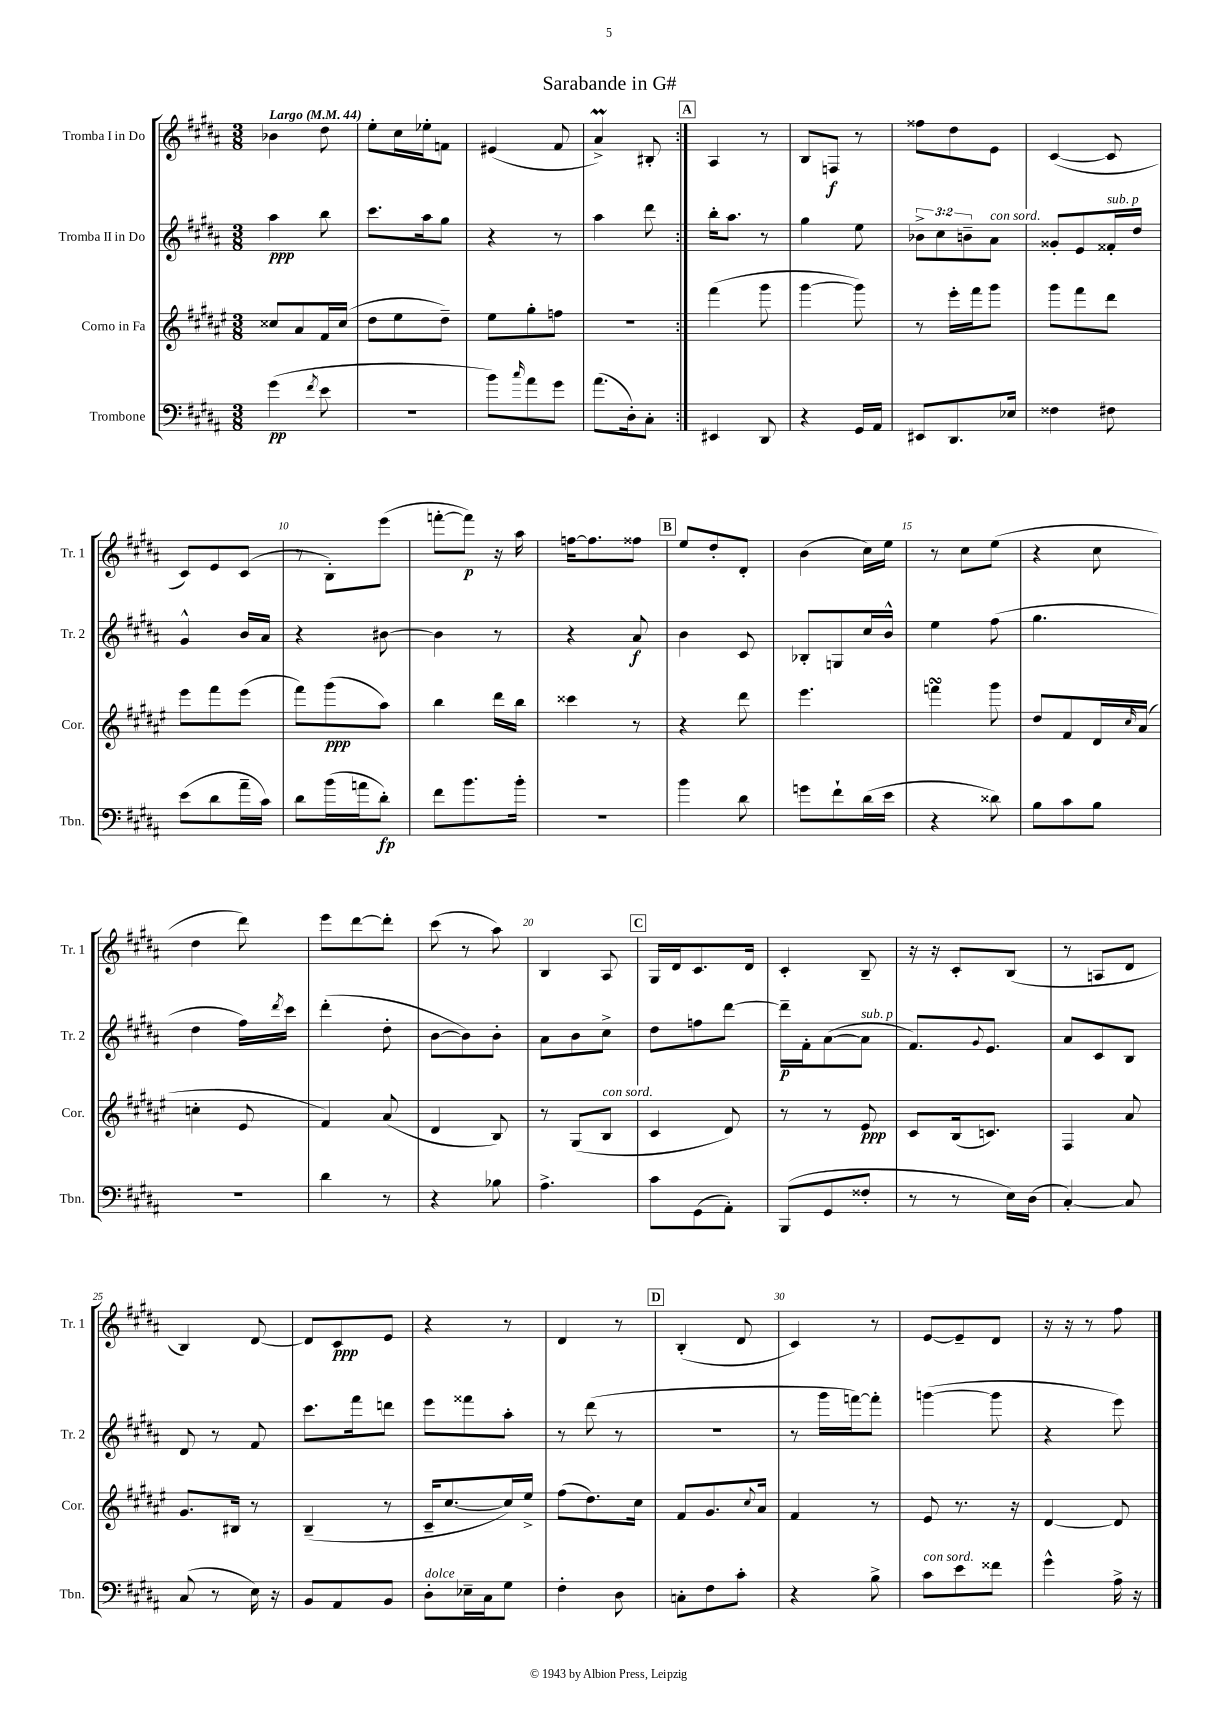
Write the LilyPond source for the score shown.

\header { title = "Sarabande in G#" }
<<
\new StaffGroup <<
\new Staff = "s0" \with { instrumentName = "Tromba I in Do" shortInstrumentName = "Tr. 1" } {
    \clef treble \key b \major \numericTimeSignature \time 3/8 \tempo "Largo" 4 = 44
    \repeat volta 2 { bes'4 dis''8 |
    e''8-. cis''16 ees''16-. f'8 |
    eis'4( fis'8 |
    ais'4->\prall) bis8-. | }
    \mark \markup { \box "A" } ais4 r8 |
    b8 f8\f r8 |
    fisis''8 dis''8 e'8 |
    cis'4~( cis'8 |
    cis'8) e'8 cis'8( |
    r8 b8-.) e'''8( |
    f'''8~-. f'''8\p) r16 ais''16 |
    f''16~ f''8. fisis''8 |
    \mark \markup { \box "B" } e''8 dis''8-. dis'8-. |
    b'4( cis''16) e''16 |
    r8 cis''8 e''8( |
    r4 cis''8 |
    dis''4 dis'''8) |
    e'''8 dis'''8~ dis'''8-. |
    cis'''8( r8 ais''8) |
    b4 ais8 |
    \mark \markup { \box "C" } gis16 dis'16 cis'8. dis'16 |
    cis'4-. b8-- |
    r16 r16 cis'8-. b8( |
    r8 a8 dis'8 |
    b4) dis'8~ |
    dis'8 cis'8\ppp e'8 |
    r4 r8 |
    dis'4 r8 |
    \mark \markup { \box "D" } b4-.( dis'8 |
    cis'4) r8 |
    e'8~ e'8-- dis'8 |
    r16 r16 r8 fis''8 \bar "|." |
}
\new Staff = "s1" \with { instrumentName = "Tromba II in Do" shortInstrumentName = "Tr. 2" } {
    \clef treble \key b \major \numericTimeSignature \time 3/8 \override Staff.TupletNumber.text = #tuplet-number::calc-fraction-text
    \repeat volta 2 { ais''4\ppp b''8 |
    cis'''8. ais''16 gis''8 |
    r4 r8 |
    ais''4 dis'''8 | }
    \mark \markup { \box "A" } b''16-. ais''8. r8 |
    gis''4 e''8 |
    \tuplet 3/2 { bes'8-> cis''8 b'8-- } ais'8^\markup { \italic "con sord." } |
    gisis'8-. e'8 fisis'16-.^\markup { \italic "sub. p" } dis''16 |
    gis'4-^ b'16 ais'16 |
    r4 bis'8~ |
    bis'4 r8 |
    r4 ais'8\f |
    \mark \markup { \box "B" } b'4 cis'8 |
    bes8-. g8 cis''16 b'16-^ |
    e''4 fis''8( |
    gis''4. |
    dis''4 fis''16) \acciaccatura { dis'''8 } cis'''16 |
    dis'''4-.( dis''8-. |
    b'8~ b'8) b'8-. |
    ais'8 b'8 cis''8-> |
    \mark \markup { \box "C" } dis''8 f''8 dis'''8~ |
    dis'''16--\p fis'16-. ais'8~( ais'8^\markup { \italic "sub. p" } |
    fis'8.) \appoggiatura { gis'8 } e'8. |
    ais'8 cis'8 b8 |
    dis'8 r8 fis'8 |
    cis'''8. fis'''16 d'''8 |
    e'''8 fisis'''8 ais''8-. |
    r8 dis'''8( r8 |
    \mark \markup { \box "D" } R4. |
    r8 gis'''16 f'''16~) f'''8-. |
    g'''4~( g'''8 |
    r4 e'''8) \bar "|." |
}
\new Staff = "s2" \with { instrumentName = "Corno in Fa" shortInstrumentName = "Cor." } {
    \clef treble \key fis \major \numericTimeSignature \time 3/8
    \repeat volta 2 { cisis''8 ais'8 fis'16 cisis''16( |
    dis''8 eis''8 dis''8--) |
    eis''8 gis''8-. f''8 |
    R4. | }
    \mark \markup { \box "A" } fis'''4( gis'''8 |
    gis'''4~ gis'''8) |
    r8 eis'''16-. fis'''16 gis'''8 |
    gis'''8 fis'''8 dis'''8 |
    eis'''8 fis'''8 eis'''8( |
    fis'''8) gis'''8\ppp( ais''8) |
    b''4 dis'''16 b''16 |
    cisis'''4 r8 |
    \mark \markup { \box "B" } r4 dis'''8 |
    eis'''4. |
    f'''4\turn gis'''8 |
    dis''8 fis'8 dis'16 \grace { cis''16 } ais'16( |
    c''4-. eis'8 |
    fis'4) ais'8( |
    dis'4 b8) |
    r8 gis8( b8^\markup { \italic "con sord." } |
    \mark \markup { \box "C" } cis'4 dis'8) |
    r8 r8 eis'8\ppp |
    cis'8 b16( c'8.) |
    fis4 ais'8 |
    gis'8. bis16 r8 |
    b4--( r8 |
    cis'16-- cis''8.~ cis''16) eis''16-> |
    fis''8( dis''8.) cis''16 |
    \mark \markup { \box "D" } fis'8 gis'8. \appoggiatura { cis''8 } ais'16 |
    fis'4 r8 |
    eis'8 r8. r16 |
    dis'4~ dis'8 \bar "|." |
}
\new Staff = "s3" \with { instrumentName = "Trombone" shortInstrumentName = "Tbn." } {
    \clef bass \key b \major \numericTimeSignature \time 3/8
    \repeat volta 2 { gis'4\pp( \acciaccatura { fis'8 } e'8 |
    R4. |
    b'8) \grace { cis''16 } ais'8 gis'8 |
    ais'8.( dis16-.) cis8-. | }
    \mark \markup { \box "A" } eis,4 dis,8 |
    r4 gis,16 ais,16 |
    eis,8 dis,8. ees16 |
    fisis4 fis8 |
    e'8( dis'8 ais'16-- cis'16) |
    dis'8 b'16( a'16 dis'8-.\fp) |
    fis'8 b'8. b'16-. |
    R4. |
    \mark \markup { \box "B" } b'4 dis'8 |
    g'8 fis'8-! dis'16( e'16 |
    r4 disis'8) |
    b8 cis'8 b8 |
    R4. |
    dis'4 r8 |
    r4 bes8 |
    ais4.-> |
    \mark \markup { \box "C" } cis'8 gis,8( ais,8-.) |
    b,,8( gis,8 fisis8-. |
    r8 r8 e16) dis16( |
    cis4~-.) cis8 |
    cis8( r8 e16) r16 |
    b,8 ais,8 b,8 |
    dis8-.^\markup { \italic "dolce" } ees16-- cis16 gis8 |
    fis4-. dis8 |
    \mark \markup { \box "D" } c8-. fis8 cis'8-. |
    r4 b8-> |
    cis'8^\markup { \italic "con sord." } e'8 fisis'8 |
    gis'4-^ ais16-> r16 \bar "|." |
}
>>
>>
\layout { \context { \Score \override BarNumber.break-visibility = ##(#f #t #t) barNumberVisibility = #(every-nth-bar-number-visible 5) } }
